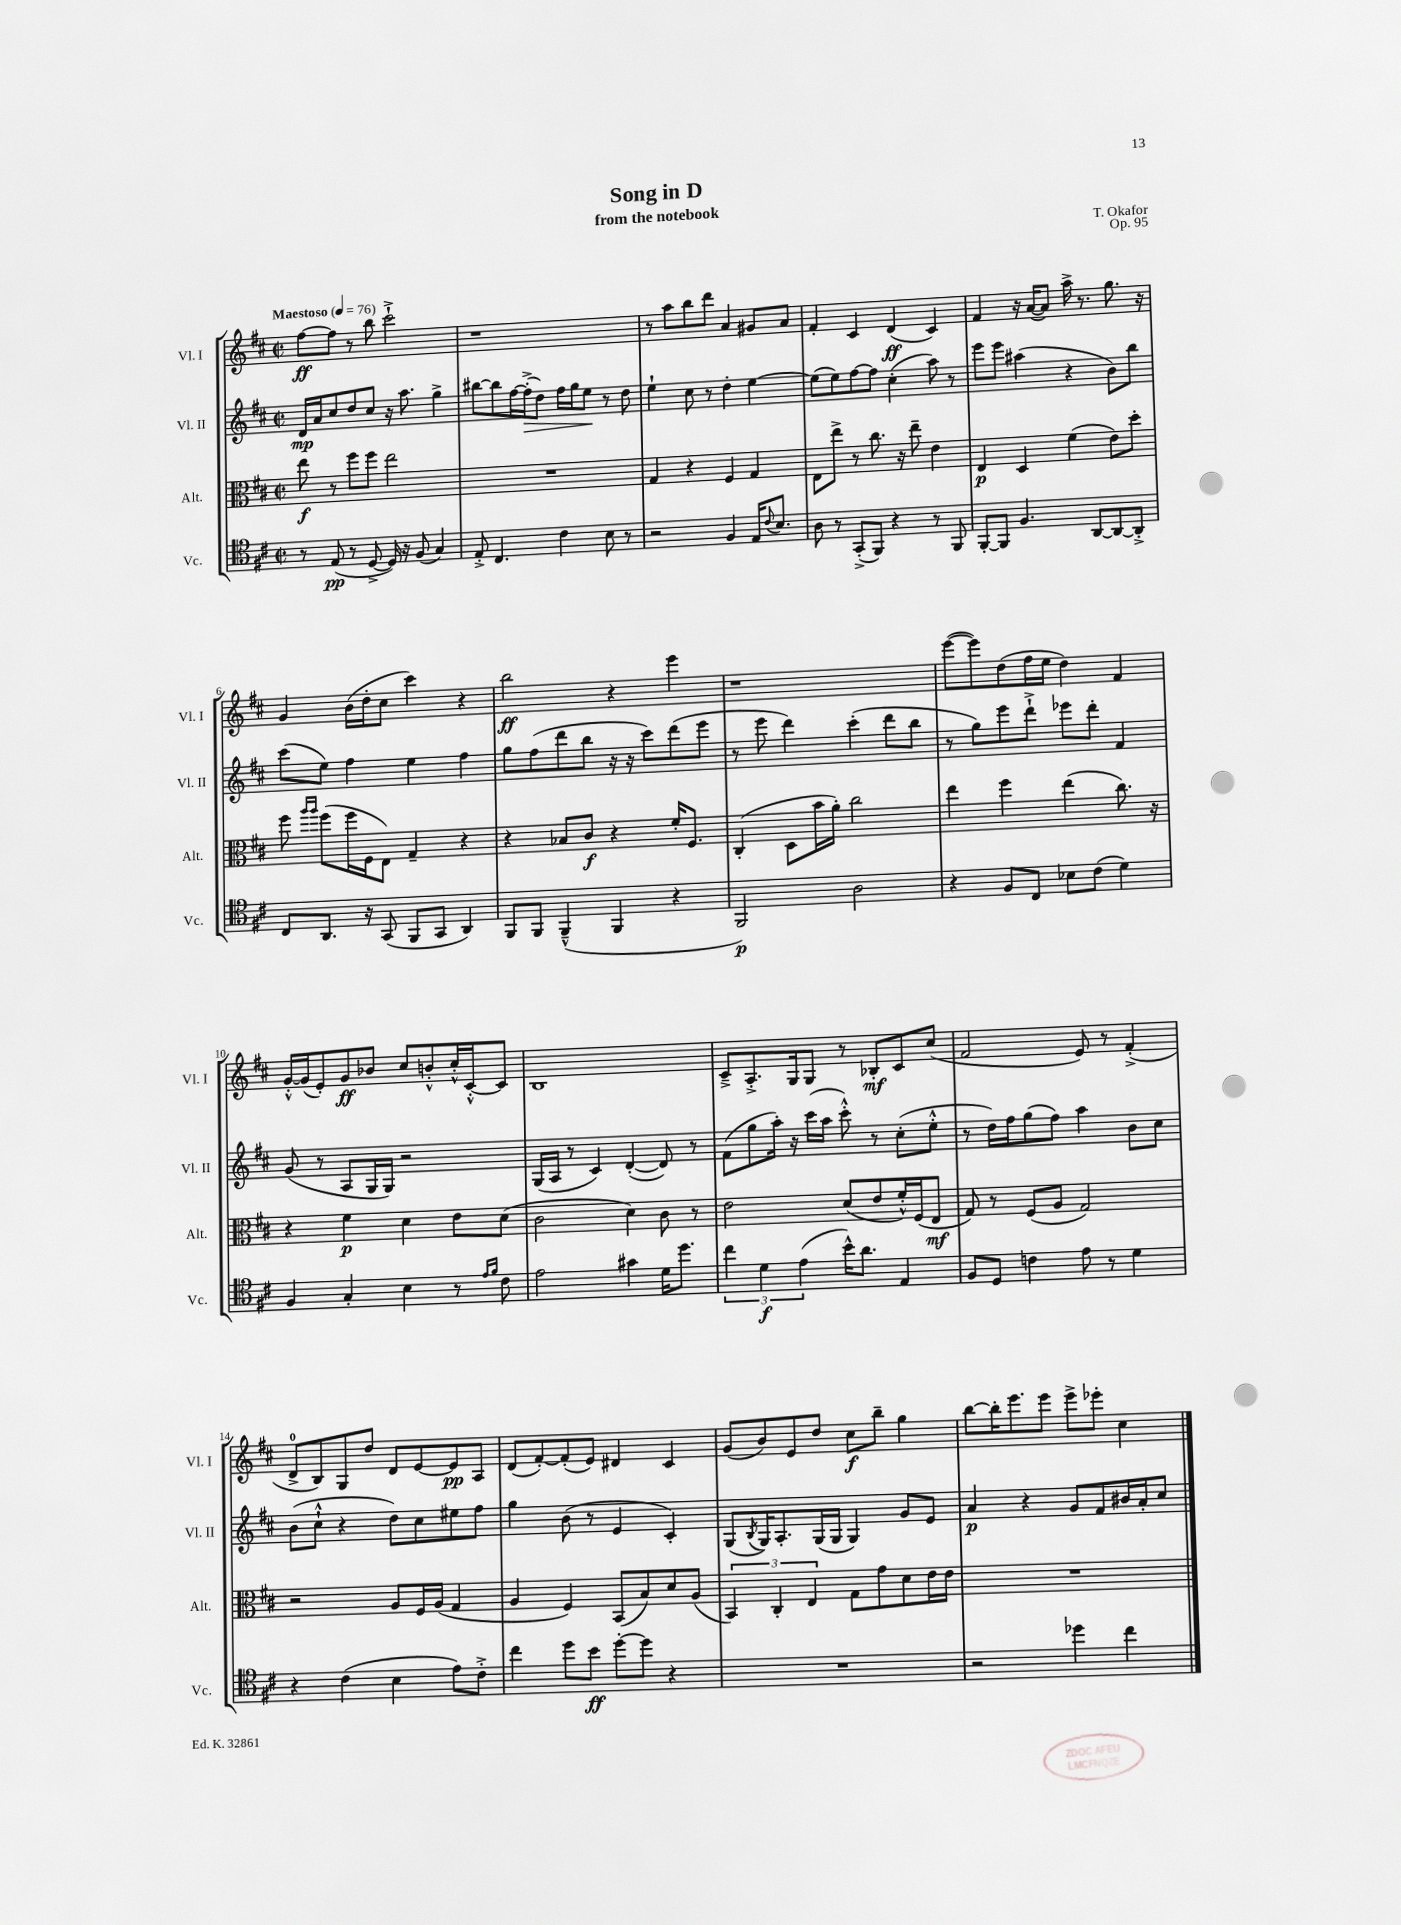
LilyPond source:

\header { title = "Song in D" composer = "T. Okafor" subtitle = "from the notebook" opus = "Op. 95" }
<<
\new StaffGroup <<
\new Staff = "s0" \with { instrumentName = "Vl. I" shortInstrumentName = "Vl. I" } {
    \clef treble \key d \major \defaultTimeSignature \time 2/2 \tempo "Maestoso" 4 = 76
    fis''8~\ff fis''8 r8 b''8 cis'''2-!-> |
    r1 |
    r8 a''8 b''8 d'''8 a'4 gis'8 a'8 |
    fis'4-. cis'4 d'4\ff( cis'4) |
    fis'4 r16 a'16~( a'8) a''16-> r8. g''8. r16 |
    g'4 b'16( d''16-. cis''8 cis'''4) r4 |
    b''2\ff r4 e'''4 |
    r1 |
    e'''8~( e'''8) d''8( fis''16 e''16 d''4) fis'4 |
    g'16~-.-^ g'16( e'8-.) g'8\ff bes'8 cis''8 b'8-.-^ cis''16-.-^ cis'16~-.-^ cis'8 |
    b1 |
    cis'8---> a8.-.-> g16 g8 r8 bes8-.\mf cis'8 cis''8( |
    fis'2 e'8) r8 fis'4-.->( |
    d'8-0-> b8) g8 d''8 d'8 e'8~ e'8\pp a8 |
    d'8( fis'8~-.) fis'8-.( e'8) dis'4 cis'4 |
    g'8( b'8) e'8 d''8 cis''8\f b''8-- g''4 |
    b''8~ b''16-. e'''8. e'''8 e'''8-> ees'''8-. cis''4 \bar "|." |
}
\new Staff = "s1" \with { instrumentName = "Vl. II" shortInstrumentName = "Vl. II" } {
    \clef treble \key d \major \defaultTimeSignature \time 2/2
    d'16\mp a'16 cis''8 d''8 cis''8 r16 a''8. g''4-> |
    bis''8~ bis''8 fis''16~ fis''16-.->\>( d''8) fis''16 g''16 e''8\! r8 d''8 |
    e''4-! cis''8 r8 d''4-. e''4~ |
    e''8( e''8) fis''8~ fis''8 cis''4-.( a''8) r8 |
    e'''8 e'''8 ais''4( r4 b'8) b''8 |
    cis'''8( e''8) fis''4 e''4 fis''4 |
    g''8 fis''8( d'''8 b''8 r16 r16 cis'''8) d'''8( e'''8 |
    r8 e'''8 d'''4) cis'''4-.( d'''8 b''8 |
    r8 g''8) e'''8 d'''8-!-> ees'''8 d'''8-. fis'4 |
    g'8( r8 a8 g16 g16) r2 |
    g16( a16 r8 cis'4) d'4~-.( d'8) r8 |
    fis'8( g''8 a''16-.) r16 cis'''16( a''16 cis'''8-.-^) r8 cis''8-.( e''8-.-^ |
    r8 d''16) fis''16 g''8( fis''8) a''4 b'8 cis''8 |
    b'8( cis''8-!-^ r4 d''8) cis''8 eis''8 fis''8 |
    g''4 b'8( r8 e'4 cis'4-.) |
    g8( \acciaccatura { b8 } g16) a8.-. g16( g16 g4) g'8 e'8 |
    a'4\p r4 g'8 fis'8 bis'16 a'16-. cis''8 \bar "|." |
}
\new Staff = "s2" \with { instrumentName = "Alt." shortInstrumentName = "Alt." } {
    \clef alto \key d \major \defaultTimeSignature \time 2/2
    e''8\f r8 fis''8 fis''8 e''2 |
    R1 |
    g4 r4 fis4 g4 |
    e8 e''8-> r8 cis''8. r16 e''8-- e'4 |
    e4\p d4 fis'4( e'8) d''8-. |
    fis''8 \grace { a''16 a''16 } fis''8( fis''16 fis16 e8) g4-- r4 |
    r4 bes8 cis'8\f r4 fis'16-. fis8. |
    cis4-.( d8 b'16 a'16-.) cis''2 |
    e''4 fis''4 e''4( cis''8.) r16 |
    r4 fis'4\p d'4 e'8 d'8( |
    cis'2 d'4) cis'8 r8 |
    e'2 d'8( e'8 fis'16-.-^) fis16( e8\mf |
    g8) r8 fis8( a8 g2) |
    r2 a8 fis16 a16( g4 |
    a4 fis4) b,8( b8) d'8 a8( |
    \tuplet 3/2 { b,4) cis4-. e4 } g8 g'8 d'8 e'16 e'16 |
    R1 \bar "|." |
}
\new Staff = "s3" \with { instrumentName = "Vc." shortInstrumentName = "Vc." } {
    \clef tenor \key d \major \defaultTimeSignature \time 2/2
    r8 e8\pp( r8 d8~-> d16) r16 fis8( g4) |
    e8-.-> cis4. cis'4 b8 r8 |
    r2 fis4 e16 \appoggiatura { cis'8 } b8. |
    a8 r8 g,8-.->( fis,8) r4 r8 fis,8 |
    fis,8~-. fis,8 fis4. a,8~ a,8~ a,8-.-> |
    cis8 a,8. r16 g,8( fis,8 g,8 a,4) |
    fis,8 fis,8 fis,4---^( fis,4 r4 |
    fis,2\p) a2 |
    r4 fis8 cis8 bes8 cis'8( d'4) |
    fis4 g4-. b4 r8 \grace { e'16 fis'16 } cis'8 |
    e'2 gis'4 d'16 d''8. |
    \tuplet 3/2 { cis''4 d'4\f e'4( } b'16-^) a'8. e4 |
    fis8 d8 c'4 e'8 r8 d'4 |
    r4 cis'4( b4 e'8) cis'8-.-> |
    cis''4 d''8 b'8\ff d''8~-. d''8 r4 |
    R1 |
    r2 des''4 cis''4 \bar "|." |
}
>>
>>
